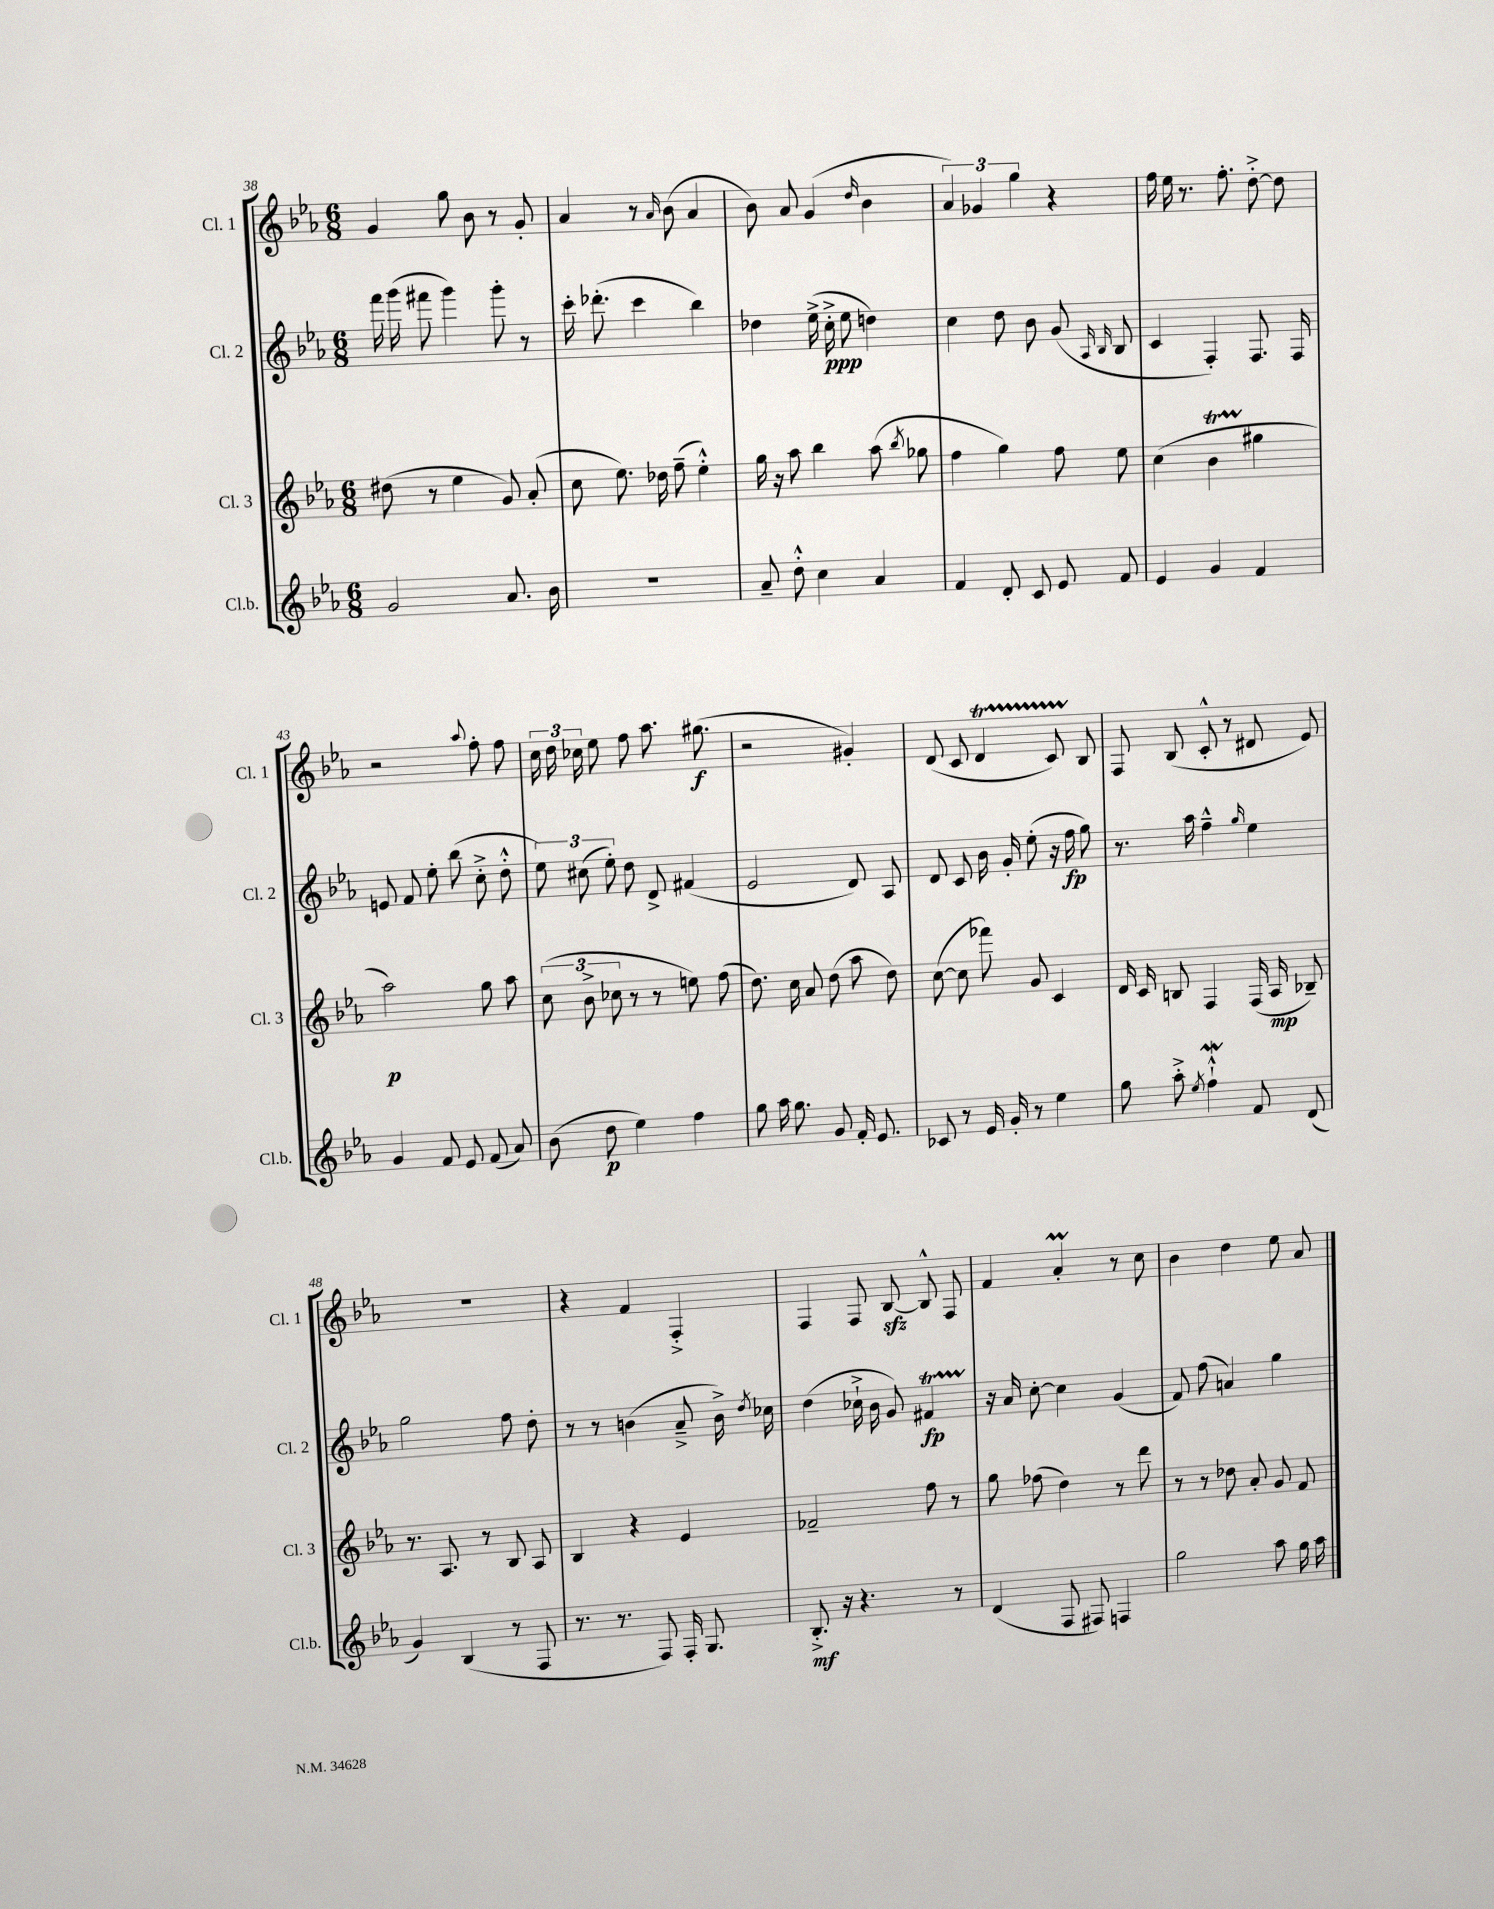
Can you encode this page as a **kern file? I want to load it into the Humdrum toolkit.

**kern	**dynam	**kern	**dynam	**kern	**dynam	**kern	**dynam
*part4	*part4	*part3	*part3	*part2	*part2	*part1	*part1
*staff4	*staff4	*staff3	*staff3	*staff2	*staff2	*staff1	*staff1
*I"Cl.b.	*	*I"Cl. 3	*	*I"Cl. 2	*	*I"Cl. 1	*
*I'Cl.b.	*	*I'Cl. 3	*	*I'Cl. 2	*	*I'Cl. 1	*
*clefG2	*	*clefG2	*	*clefG2	*	*clefG2	*
*k[b-e-a-]	*	*k[b-e-a-]	*	*k[b-e-a-]	*	*k[b-e-a-]	*
*M6/8	*	*M6/8	*	*M6/8	*	*M6/8	*
=38	=38	=38	=38	=38	=38	=38	=38
2g/	.	(8dd#X\	.	16fff\	.	4g/	.
.	.	.	.	(16ggg\	.	.	.
.	.	8r	.	8fff#X\	.	.	.
.	.	4ee-\	.	4ggg\)	.	8gg\	.
.	.	.	.	.	.	8b-\	.
8.a-/	.	8g/)	.	8ggg'\	.	8r	.
.	.	(8a-'/	.	8r	.	8g'/	.
16b-\	.	.	.	.	.	.	.
=39	=39	=39	=39	=39	=39	=39	=39
2.r	.	8cc\	.	16ccc'\	.	4a-/	.
.	.	.	.	(8.ddd-X'\	.	.	.
.	.	8.ee-\)	.	.	.	.	.
.	.	.	.	4ccc\	.	8r	.
.	.	16dd-X\	.	.	.	.	.
.	.	.	.	.	.	16qqa-/	.
.	.	(8ff~\	.	.	.	(8b-\	.
.	.	4ee-'^^\)	.	4bb-\)	.	4a-/	.
=40	=40	=40	=40	=40	=40	=40	=40
8a-~/	.	16gg\	.	4dd-X\	.	8b-\)	.
.	.	16r	.	.	.	.	.
8dd'^^\	.	8aa-\	.	.	.	8a-/	.
4cc\	.	4bb-\	.	(16ee-^\	.	(4g/	.
.	.	.	.	16cc'^\	ppp	.	.
.	.	.	.	8ee-\	.	.	.
.	.	.	.	.	.	16qqdd/	.
4a-/	.	(8aa-\	.	4ddn\)	.	4b-\	.
.	.	8qbb-/	.	.	.	.	.
.	.	8gg-X\	.	.	.	.	.
=41	=41	=41	=41	=41	=41	=41	=41
4f/	.	4ff\	.	4cc\	.	6a-/)	.
.	.	.	.	.	.	6g-X/	.
8d'/	.	4gg\)	.	8dd\	.	.	.
.	.	.	.	.	.	6gg\	.
8c/	.	.	.	8b-\	.	.	.
8e-/	.	8ff\	.	(8g/	.	4r	.
.	.	.	.	16qqA-/	.	.	.
.	.	.	.	16qqB-/	.	.	.
8f/	.	8ee-\	.	8B-/	.	.	.
=42	=42	=42	=42	=42	=42	=42	=42
4e-/	.	(4cc\	.	4c/	.	16ff\	.
.	.	.	.	.	.	16ee-\	.
.	.	.	.	.	.	8.r	.
4g/	.	4b-T\	.	4F'/)	.	.	.
.	.	.	.	.	.	8.ff'\	.
4f/	.	4gg#X\	.	8.F/	.	[8dd'^\	.
.	.	.	.	.	.	8dd\]	.
.	.	.	.	16F/	.	.	.
!!LO:LB:g=z
=43	=43	=43	=43	=43	=43	=43	=43
4g/	.	2aa-\)	p	8en/	.	2r	.
.	.	.	.	8f/	.	.	.
8f/	.	.	.	8ee-'\	.	.	.
8e-/	.	.	.	(8bb-\	.	.	.
.	.	.	.	.	.	8qqaa-/	.
(8f/	.	8gg\	.	8cc'^\	.	8ff'\	.
8a-/)	.	8aa-\	.	8dd'^^\	.	8ff\	.
=44	=44	=44	=44	=44	=44	=44	=44
(8b-\	.	(12cc\	.	12ee-\)	.	24cc\	.
.	.	.	.	.	.	24dd\	.
.	.	12b-^\	.	(12cc#X\	.	24cc-X\	.
8dd\	p	.	.	.	.	8ee-\	.
.	.	12cc-X\	.	12ee-'\)	.	.	.
4ee-\)	.	8r	.	8dd\	.	8ff\	.
.	.	8r	.	8d^/	.	8.aa-\	.
4ff\	.	8een\)	.	(4f#X/	.	.	.
.	.	.	.	.	.	(8.gg#X\	f
.	.	(8ff\	.	.	.	.	.
=45	=45	=45	=45	=45	=45	=45	=45
8gg\	.	8.dd\)	.	2e-/	.	2r	.
16aa-\	.	.	.	.	.	.	.
8.gg\	.	16cc\	.	.	.	.	.
.	.	8a-/	.	.	.	.	.
8g/	.	(8dd\	.	.	.	.	.
16f'/	.	8aa-\	.	8d/)	.	4g#X'/)	.
8.e-/	.	.	.	.	.	.	.
.	.	8dd\)	.	8A-/	.	.	.
=46	=46	=46	=46	=46	=46	=46	=46
8c-X/	.	([8cc\	.	8d/	.	(8d/	.
8r	.	8cc\]	.	8c/	.	8c/	.
16e-/	.	8fff-X\)	.	16b-\	.	4dt/	.
16g'/	.	.	.	16g'/	.	.	.
8r	.	8g/	.	(8ee-'\	.	.	.
4ee-\	.	4c/	.	16r	.	8cTTT/)	.
.	.	.	.	16ff\	fp	.	.
.	.	.	.	8gg\)	.	8B-/	.
=47	=47	=47	=47	=47	=47	=47	=47
8gg\	.	16d/	.	8.r	.	8F/	.
.	.	16c/	.	.	.	.	.
8aa-'^\	.	8Bn/	.	.	.	(8B-/	.
.	.	.	.	16aa-\	.	.	.
8qee-/	.	.	.	.	.	.	.
4ffW`^^\	.	4F/	.	4ff~^^\	.	8c'^^/	.
.	.	.	.	.	.	8r	.
.	.	.	.	16qqgg/	.	.	.
8f/	.	(16F/	.	4ee-\	.	8d#X/	.
.	.	16A-/	mp	.	.	.	.
(8d/	.	8B-X~/)	.	.	.	8e-/)	.
!!LO:LB:g=z
=48	=48	=48	=48	=48	=48	=48	=48
4g/)	.	8.r	.	2gg\	.	2.r	.
.	.	8.A-/	.	.	.	.	.
(4B-/	.	.	.	.	.	.	.
.	.	8r	.	.	.	.	.
8r	.	8B-/	.	8ff\	.	.	.
8F/	.	8A-/	.	8dd'\	.	.	.
=49	=49	=49	=49	=49	=49	=49	=49
8.r	.	4B-/	.	8r	.	4r	.
.	.	.	.	8r	.	.	.
8.r	.	.	.	.	.	.	.
.	.	4r	.	(4bn\	.	4f/	.
8F/)	.	.	.	.	.	.	.
16F'/	.	4e-/	.	8a-~^/	.	4F'^/	.
8.G/	.	.	.	.	.	.	.
.	.	.	.	16b^\)	.	.	.
.	.	.	.	8qdd/	.	.	.
.	.	.	.	16cc-X\	.	.	.
=50	=50	=50	=50	=50	=50	=50	=50
8.B-'^/	mf	2f-X~/	.	(4dd\	.	4F/	.
16r	.	.	.	.	.	.	.
4.r	.	.	.	16cc-X`^\	.	8F/	.
.	.	.	.	16b-\	.	.	.
.	.	.	.	8g/)	.	[8B-zz/	.
.	.	8ff\	.	4f#Xt/	fp	8B-^^/]	.
8r	.	8r	.	.	.	8F/	.
=51	=51	=51	=51	=51	=51	=51	=51
(4d/	.	8gg\	.	16r	.	4f/	.
.	.	.	.	16a-/	.	.	.
.	.	(8ff-X\	.	[8cc'\	.	.	.
8F/	.	4dd\)	.	4cc\]	.	4a-M'/	.
8F#X/)	.	.	.	.	.	.	.
4Fn/	.	8r	.	(4g/	.	8r	.
.	.	8ddd\	.	.	.	8cc\	.
=52	=52	=52	=52	=52	=52	=52	=52
2gg\	.	8r	.	8f/)	.	4b-\	.
.	.	8r	.	(8ff\	.	.	.
.	.	8dd-X\	.	4an/)	.	4dd\	.
.	.	8a-'/	.	.	.	.	.
8aa-\	.	8g/	.	4gg\	.	8ee-\	.
16gg\	.	8f/	.	.	.	8a-/	.
16aa-\	.	.	.	.	.	.	.
==	==	==	==	==	==	==	==
*-	*-	*-	*-	*-	*-	*-	*-
